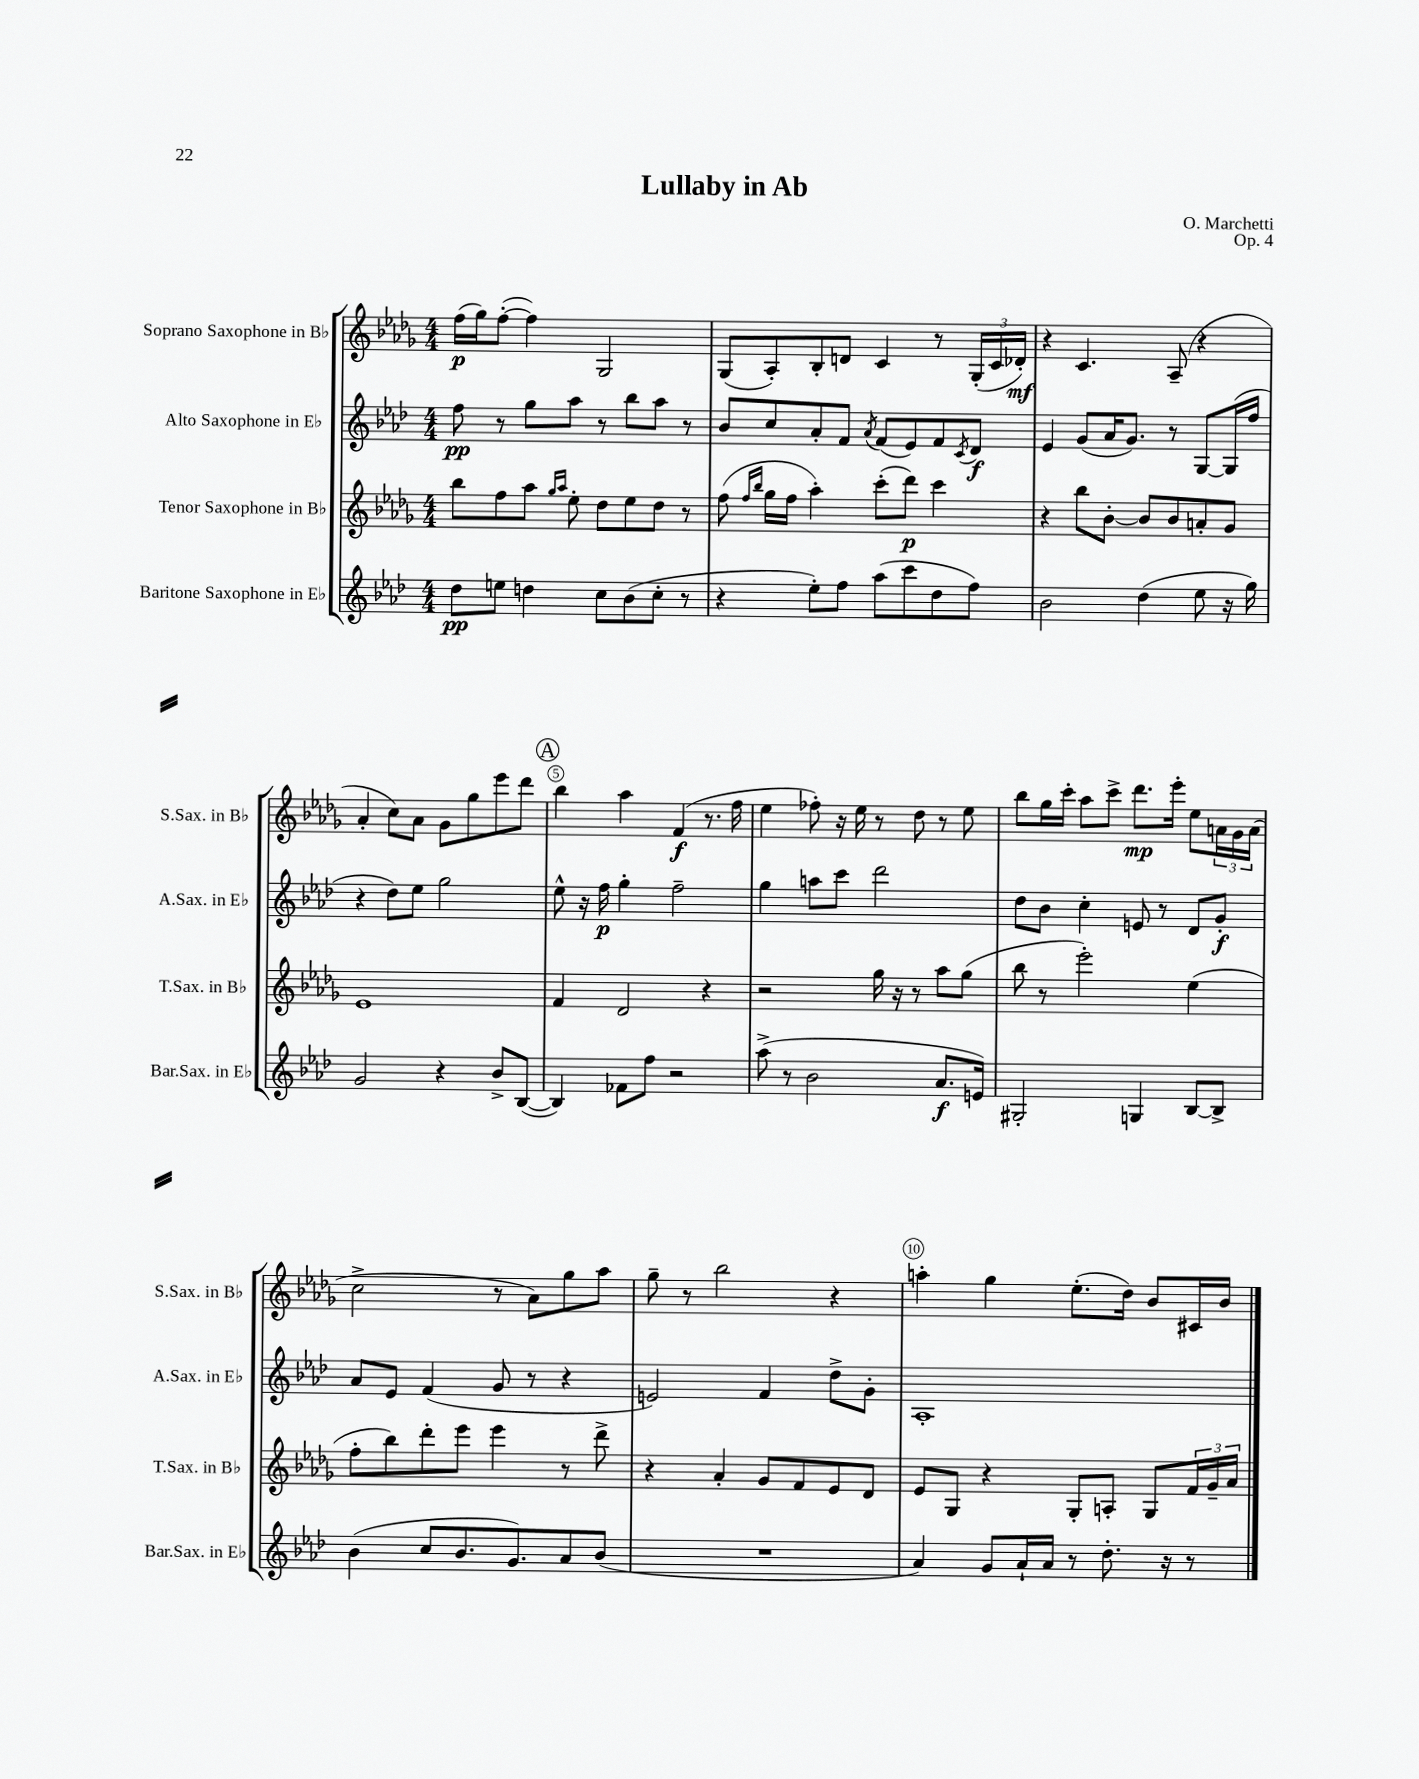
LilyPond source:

\header { title = "Lullaby in Ab" composer = "O. Marchetti" opus = "Op. 4" }
<<
\new StaffGroup <<
\new Staff = "s0" \with { instrumentName = "Soprano Saxophone in Bb" shortInstrumentName = "S.Sax. in Bb" } {
    \clef treble \key des \major \numericTimeSignature \time 4/4
    f''16\p( ges''16) f''8~-.( f''4) ges2 |
    ges8( aes8-.) bes8-. d'8 c'4 r8 \tuplet 3/2 { ges16-.( c'16 des'16-.\mf) } |
    r4 c'4. aes8--( r4 |
    aes'4-. c''8) aes'8 ges'8 ges''8 ees'''8 des'''8 |
    \mark \markup { \circle "A" } bes''4 aes''4 f'4\f( r8. f''16 |
    ees''4 fes''8-.) r16 ees''16 r8 des''8 r8 ees''8 |
    bes''8 ges''16 c'''16-. aes''8 c'''8-> des'''8.\mp ees'''16-. ees''8 \tuplet 3/2 { a'16 ges'16 a'16( } |
    c''2-> r8 aes'8) ges''8 aes''8 |
    ges''8-- r8 bes''2 r4 |
    a''4-. ges''4 ees''8.-.( des''16) bes'8 cis'16 bes'16 \bar "|." |
}
\new Staff = "s1" \with { instrumentName = "Alto Saxophone in Eb" shortInstrumentName = "A.Sax. in Eb" } {
    \clef treble \key aes \major \numericTimeSignature \time 4/4
    f''8\pp r8 g''8 aes''8 r8 bes''8 aes''8 r8 |
    bes'8 c''8 aes'8-. f'8 \acciaccatura { aes'8 } f'8( ees'8) f'8 \acciaccatura { c'8 } des'8\f |
    ees'4 g'8( aes'16 g'8.) r8 g8~ g16( f''16 |
    r4 des''8) ees''8 g''2 |
    \mark \markup { \circle "A" } ees''8-^ r16 f''16\p g''4-. f''2-- |
    g''4 a''8 c'''8 des'''2 |
    des''8 bes'8 c''4-. e'8 r8 des'8 g'8-.\f |
    aes'8 ees'8 f'4( g'8 r8 r4 |
    e'2) f'4 des''8-> g'8-. |
    aes1-. \bar "|." |
}
\new Staff = "s2" \with { instrumentName = "Tenor Saxophone in Bb" shortInstrumentName = "T.Sax. in Bb" } {
    \clef treble \key des \major \numericTimeSignature \time 4/4
    bes''8 f''8 aes''8 \grace { ges''16 aes''16 } ees''8-. des''8 ees''8 des''8 r8 |
    f''8( \grace { f''16 bes''16 } ges''16 f''16 aes''4-.) c'''8-.( des'''8\p) c'''4 |
    r4 bes''8 bes'8~-. bes'8 bes'8 a'8-. ges'8 |
    ees'1 |
    \mark \markup { \circle "A" } f'4 des'2 r4 |
    r2 ges''16 r16 r8 aes''8 ges''8( |
    bes''8 r8 ees'''2-.) ees''4( |
    f''8-. bes''8) des'''8-. ees'''8 ees'''4 r8 des'''8-> |
    r4 aes'4-. ges'8 f'8 ees'8 des'8 |
    ees'8 ges8 r4 ges8-. a8-. ges8 \tuplet 3/2 { f'16 ges'16-- aes'16 } \bar "|." |
}
\new Staff = "s3" \with { instrumentName = "Baritone Saxophone in Eb" shortInstrumentName = "Bar.Sax. in Eb" } {
    \clef treble \key aes \major \numericTimeSignature \time 4/4
    des''8\pp e''8 d''4 c''8 bes'8( c''8-. r8 |
    r4 ees''8-.) f''8 aes''8( c'''8 des''8 f''8) |
    bes'2 des''4( ees''8 r16 g''16) |
    g'2 r4 bes'8-> bes8~( |
    \mark \markup { \circle "A" } bes4) fes'8 f''8 r2 |
    aes''8->( r8 bes'2 aes'8.\f e'16) |
    gis2-. g4 bes8~ bes8-> |
    bes'4( c''8 bes'8. g'8.) aes'8 bes'8( |
    R1 |
    aes'4) g'8 aes'16-! aes'16 r8 des''8.-. r16 r8 \bar "|." |
}
>>
>>
\layout { \context { \Score \override BarNumber.break-visibility = ##(#f #t #t) barNumberVisibility = #(every-nth-bar-number-visible 5) \override BarNumber.stencil = #(make-stencil-circler 0.1 0.3 ly:text-interface::print) } }
